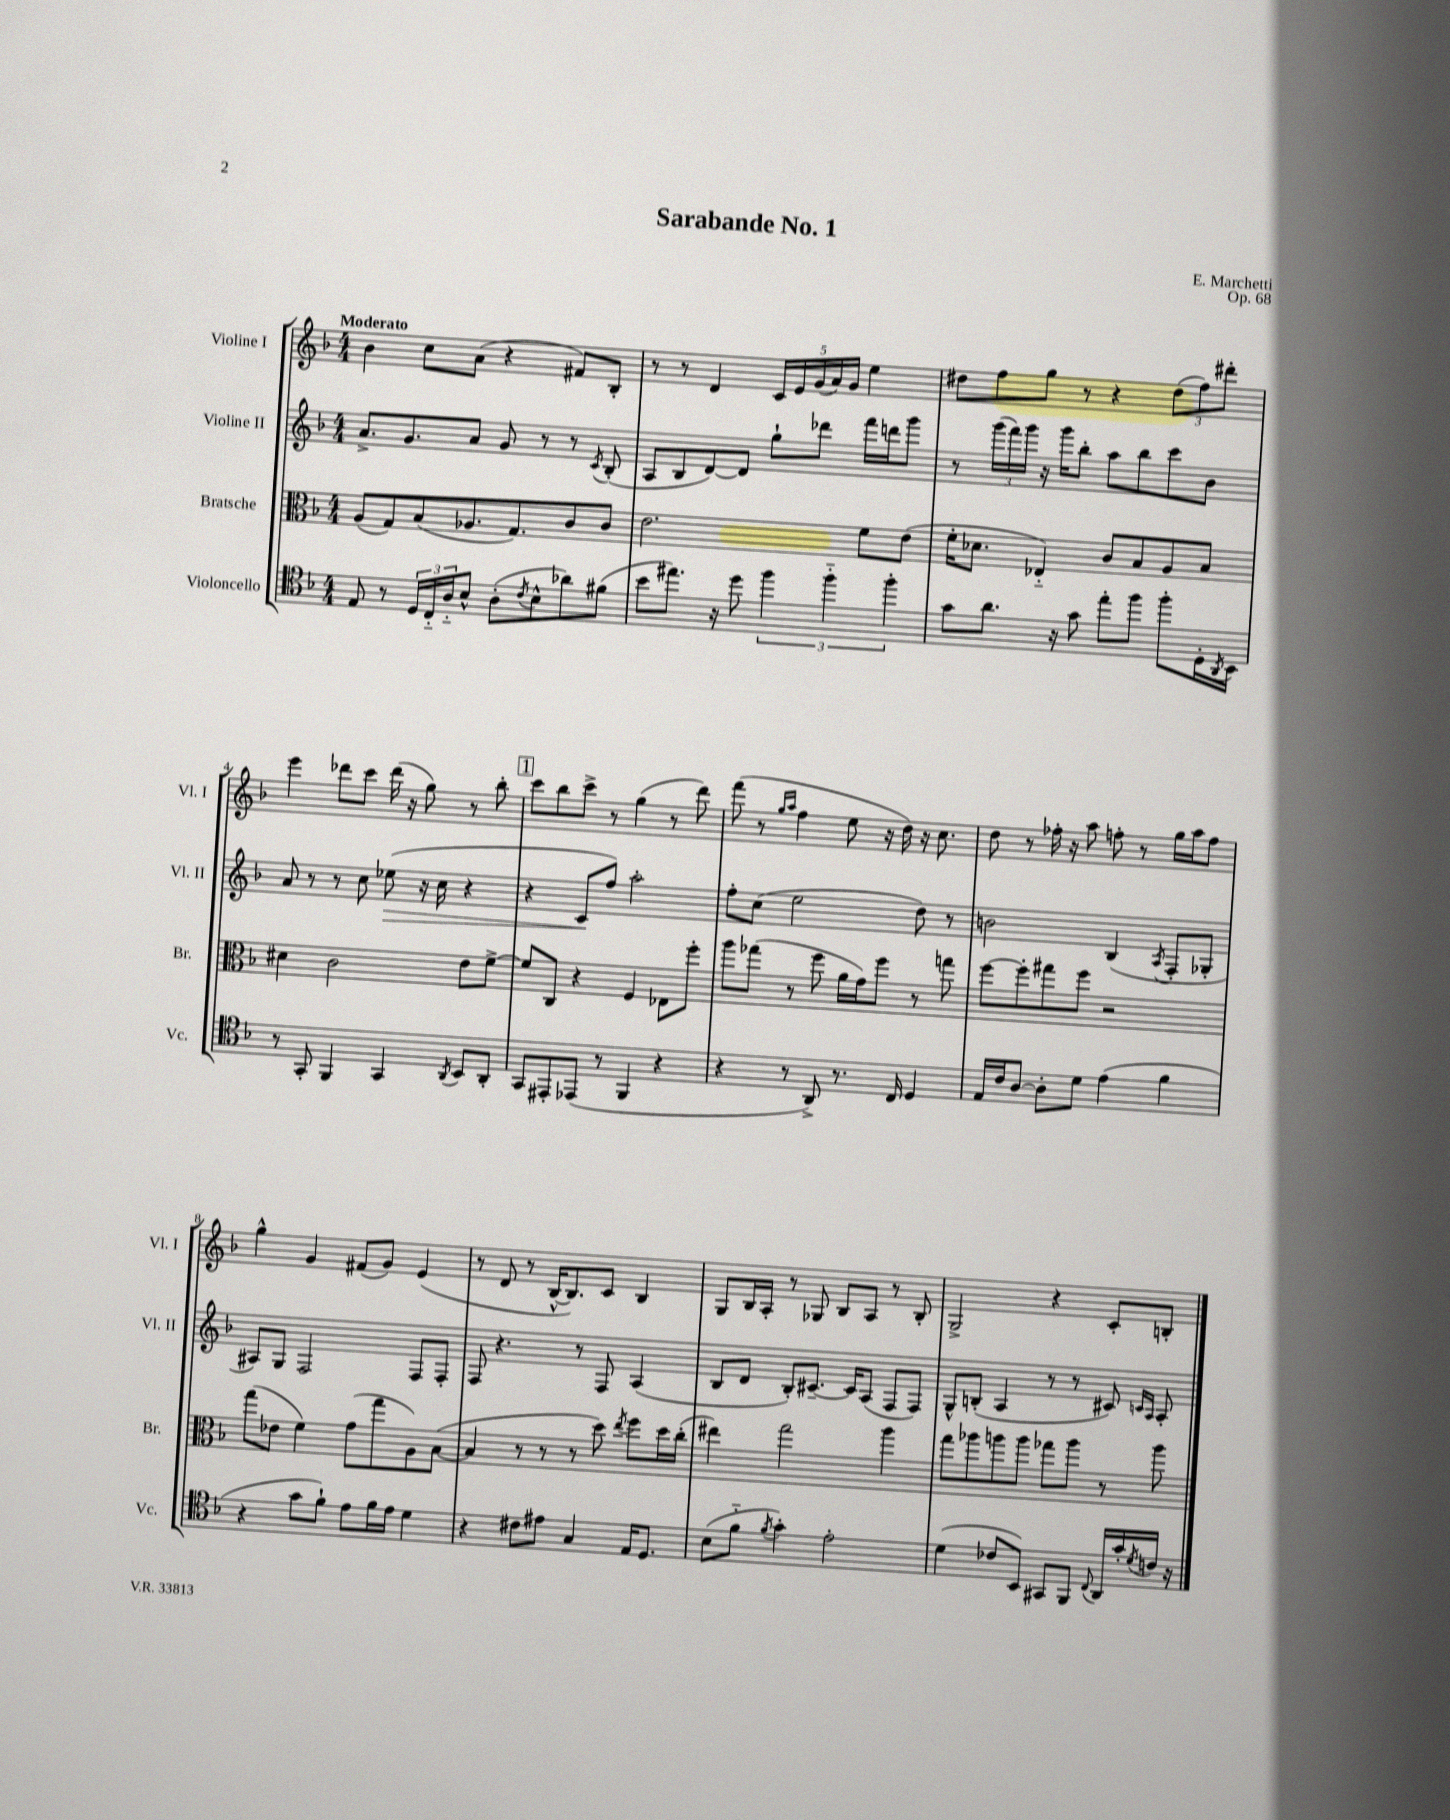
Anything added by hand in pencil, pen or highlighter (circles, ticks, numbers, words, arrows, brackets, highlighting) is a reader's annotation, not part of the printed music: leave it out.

**kern	**kern	**kern	**kern
*staff4	*staff3	*staff2	*staff1
*clefC4	*clefC3	*clefG2	*clefG2
*k[b-]	*k[b-]	*k[b-]	*k[b-]
*M4/4	*M4/4	*M4/4	*M4/4
8E/	(8A/L	8.a^/L	4b-\
8r	8G/)	.	.
.	.	8.g/	.
24D/LL	(8B-/	.	8cc\L
24C'~/	.	.	.
24A'~/J	.	.	.
8B-^^/J	8.A-/	8a/J	(8a\J
(8A'\L	.	8g/	4r
.	8.G/)	.	.
8qc/	.	.	.
8B-^^\	.	8r	.
8a-\)	8c/	8r	8f#/L)
.	.	8qc/	.
(8f#\J	8c/J	(8B-'/	8B-'/J
=	=	=	=
8b-\L	2.e\	8A/L	8r
8.ee#\J)	.	8B-/	8r
.	.	[8d/)	4d/
16r	.	.	.
8dd\	.	8d/]J	.
6ff\	.	8gg`\L	20c/LL
.	.	.	20e/
.	.	.	(20g/
.	.	8ddd-\J	.
.	.	.	20a/)
6ff'~\	.	.	.
.	.	.	20g/JJ
.	8f\L	16fff\LL	4ee\
.	.	16ddd\J	.
6ff'\	.	.	.
.	(8e\J	8ggg\J	.
=	=	=	=
8g\L	16f'\LK	8r	8dd#\L
.	8.d-\J	.	.
8.a\J	.	(24ggg\LL	8ff\
.	.	24fff\)	.
.	.	24ggg\JJ	.
.	4E-'~/)	16r	8gg\J
16r	.	16ggg\LK	.
8g\	.	8bb-'\J	8r
8ee'\L	8c/L	8aa\L	4r
8ff\J	8B-/	8bb-\	.
8ff'\L	8A/	8ccc\	(12dd#\L
.	.	.	12ff\)
16D'\L	8B-/J	8b-\J	.
.	.	.	12ddd#'\J
8qAA/	.	.	.
16BB-\JJ	.	.	.
=	=	=	=
8r	4d#\	8a/	4eee\
8GG'/	.	8r	.
4FF/	2c\	8r	8ddd-\L
.	.	8cc\	8ccc\J
4GG/	.	(8ee-\	(16ddd-\
.	.	.	16r
.	.	16r	8gg\)
.	.	16cc\	.
8qAA/	.	.	.
8BB-/L	8e\L	4r	8r
8AA'/J	[8f^\J	.	8bb-'\
=	=	=	=
8GG/L	8f/]L	4r	8ccc\L
8EE#'/	8C/J	.	8bb-\
(8EE-/J	4r	8c/L	8ccc^\J
8r	.	8ff/J)	8r
4FF/	4F/	2aa'\	(4gg\
4r	8E-\L	.	8r
.	8ff'\J	.	8ddd\)
=	=	=	=
4r	8aa\L	8ff'\L	(8fff\
.	(8gg-\J	(8cc\J	8r
.	.	.	16qqgg/LL
.	.	.	16qqaa/JJ
8r	8r	2ee\	4ff\
8AA^/)	8ff\	.	.
8.r	16a\LL	.	8ee\
.	16g\J)	.	.
.	8ff\J	.	16r
16C/	.	.	16dd\)
4D/	8r	8dd\)	16r
.	.	.	8.cc\
.	8gg\	8r	.
=	=	=	=
16E/LL	[8ff\L	2b\	8dd\
16c/J	.	.	.
[8A/J	8ff'\]	.	8r
8A'\]L	8gg#\	.	16ff-'\
.	.	.	16r
8d\J	8ff\J	.	8aa\
(4e\	2r	(4B-/	8ff'\
.	.	.	8r
.	.	8qA/	.
4f\	.	8F'/L	16gg\LL
.	.	.	16aa\J
.	.	8G-'/J	8ff\J
=	=	=	=
4r	(8gg\L	8A#/L)	4gg^^\
.	8e-\J	8G/J	.
8g\L	4f\)	2F/	4g/
8f`\J)	.	.	.
8e\L	(8g\L	.	(8f#/L
16f\L	8gg\	.	8g/J)
16e\JJ	.	.	.
4d\	8A\)	8F/L	(4e/
.	([8B-\J	8F'/J	.
=	=	=	=
4r	4B-/]	8F/	8r
.	.	4.r	8d/
8c#\L	8r	.	8r
8e#\J	8r	.	[16B-^^/LK
.	.	.	8.B-/])
4G/	8r	8r	.
.	8dd\)	8F/	8c/J
.	8qee/	.	.
16E/LK	8ff\L	(4A/	4B-/
8.D/J	.	.	.
.	16dd\L	.	.
.	(16cc'\JJ	.	.
=	=	=	=
(8B-\L	4ee#\)	8B-/L	8G/L
8f'~\J	.	8d/J	16B-/L
.	.	.	16A'/JJ
8qf/	.	.	.
4g'\)	2gg\	8B-'/L)	8r
.	.	[8.c#~/J	8G-/
2e'\	.	.	8B-/L
.	.	16c#/]LK	.
.	.	(8A/J	8A/J
.	4aa\	8F/L	8r
.	.	8F/J)	8B-'/
=	=	=	=
(4d\	8gg\L	8G^^/L	2G^/
.	8aa-\	(8B'/J	.
8c-/L	8aa\	4A/	.
8BB-/J)	8aa\J	.	.
8GG#/L	8gg-\L	8r	4r
8FF/J	8aa\J	8r	.
8qqC/	.	.	.
16AA/LL	8r	8c#/)	8c'/L
16g'/	.	.	.
.	.	16qqc/LL	.
8qd/	.	16qqA/JJ	.
16c/JJ	8aa\	8A'/	8B'/J
16r	.	.	.
==	==	==	==
*-	*-	*-	*-
